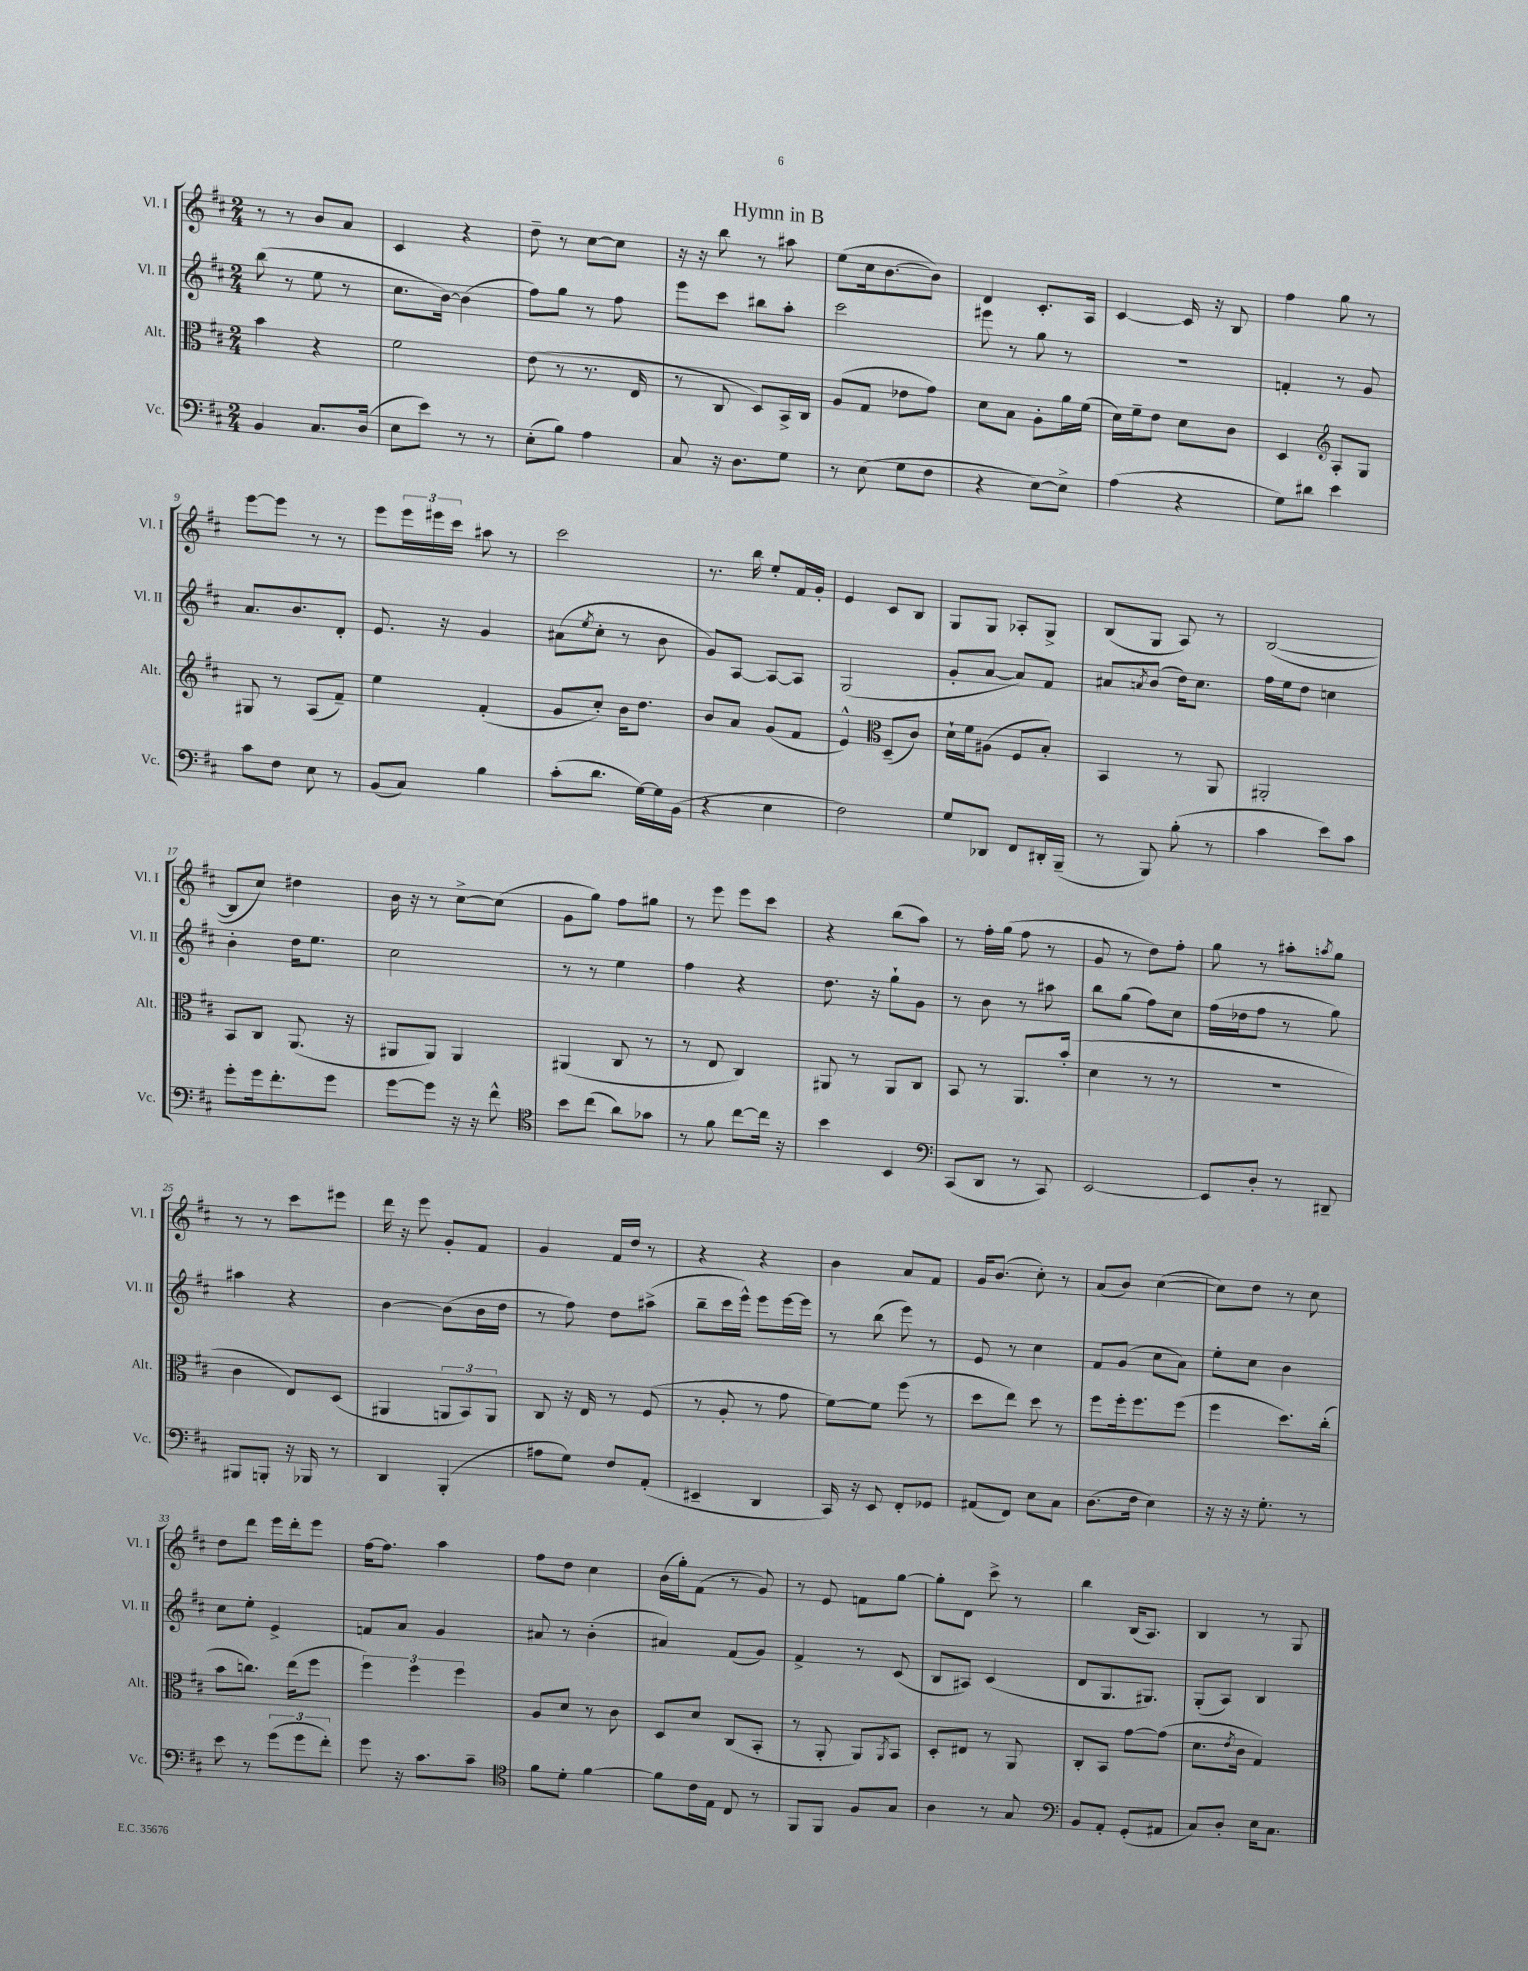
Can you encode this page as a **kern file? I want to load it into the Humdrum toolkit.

**kern	**kern	**kern	**kern
*part4	*part3	*part2	*part1
*staff4	*staff3	*staff2	*staff1
*I"Vc.	*I"Alt.	*I"Vl. II	*I"Vl. I
*I'Vc.	*I'Alt.	*I'Vl. II	*I'Vl. I
*clefF4	*clefC3	*clefG2	*clefG2
*k[f#c#]	*k[f#c#]	*k[f#c#]	*k[f#c#]
*M2/4	*M2/4	*M2/4	*M2/4
=1	=1	=1	=1
4BB/	4b\	(8bb\	8r
.	.	8r	8r
8.C#/L	4r	8ee\	8b/L
.	.	8r	8a/J
(16D/Jk	.	.	.
=2	=2	=2	=2
8E\L	2f#\	8.cc#\L	4c#/
8e\J)	.	.	.
.	.	[16b\Jk)	.
8r	.	(4b\]	4r
8r	.	.	.
=3	=3	=3	=3
(8E'\L	(8e\	8ff#\L)	8dd~\
8B\J)	8r	8gg\J	8r
4A\	8.r	8r	[8cc#\L
.	.	8ff#\	8cc#\J]
.	16E/	.	.
=4	=4	=4	=4
8C#/	8r	8eee\L	16r
.	.	.	16r
16r	8C#/	8ccc#\J	8bb\
8.D\L	.	.	.
.	8D/L)	8bb#X\L	8r
8G\J	16BB^/L	8aa'\J	8aa#X\
.	16C#/JJ	.	.
=5	=5	=5	=5
8r	(8A/L	2ccc#\	(8ee\L
(8E\	8G/J	.	16cc#\k
.	.	.	[8.b\
8G\L	8e-X\L	.	.
8F#\J	8g\J)	.	8b\J])
=6	=6	=6	=6
4r	8d\L	8eee#X\	4d/
.	8B\J	8r	.
[8E\L)	8A'\L	8gg\	8.c#'/L
8E^\J]	16a\L	8r	.
.	(16f#\JJ	.	16A/Jk
=7	=7	=7	=7
(4A\	16d\LL)	2r	[4c#/
.	16f#~\J	.	.
.	8e\J	.	.
4r	8d\L	.	16c#/]
.	.	.	16r
.	8c#\J	.	8B/
=8	=8	=8	=8
8G\L)	4D/	4fn'/	4ff#\
8d#X\J	.	.	.
*	*clefG2	*	*
4e\	8A'/L	8r	8gg\
.	8G/J	8g/	8r
!!LO:LB:g=z
=9	=9	=9	=9
8c#\L	8G#X/	8.a/L	[8eee\L
8F#\J	8r	.	8eee\J]
.	.	8.b/	.
8E\	(8A/L	.	8r
8r	8f#~/J)	8d'/J	8r
=10	=10	=10	=10
(8BB/L	4ee\	8.e/	8eee\L
8C#/J)	.	.	24eee\L
.	.	.	24eee#X\
.	.	16r	.
.	.	.	24ccc#\JJ
4B\	(4f#'/	4g/	8aa#X\
.	.	.	8r
=11	=11	=11	=11
(8c#'\L	8g/L	(8a#X\L	2ccc#\
.	.	8qee/	.
8.d\J	8cc#'/J)	8cc#'\J	.
.	16b\KL	8r	.
[16G\LL)	8.dd\J	.	.
16G\]	.	8b\	.
(16BB\JJ	.	.	.
=12	=12	=12	=12
4r	8b/L	8g/L)	8.r
.	8a/J	[8A/J	.
.	.	.	16bb\
4E\	(8g/L	8A/L_	8ee'/L
.	8f#/J	8A/J]	16f#/L
.	.	.	16g'/JJ
=13	=13	=13	=13
2F#\)	4e^^/)	(2G/	4e/
*	*clefC3	*	*
.	(8D~/L	.	8c#/L
.	8c#/J)	.	8B/J
=14	=14	=14	=14
8G/L	16d`\LL	8g'/L	8G/L
.	16f#\J	.	.
8DD-X/J	(8A#X\J	[8a/J	8G/J
8FF#/L	8F#/L	8a/L])	8A-X'/L
16DD#X'/L	8B'/J)	8f#/J	8G^/J
(16BBB~/JJ	.	.	.
=15	=15	=15	=15
8r	4BB/	8a#X/L	(8B/L
.	.	8qan/	.
8BBB/)	.	(8b/J	8G/J
(8B'\	8r	16dd\KL)	8A/)
.	.	8.cc#\J	.
8r	8AA/	.	8r
=16	=16	=16	=16
4c#\	2AA#X'/	16ff#\LL	([2B/
.	.	16ee\J	.
.	.	8dd\J	.
8e\L)	.	4ccn\	.
8c#\J	.	.	.
!!LO:LB:g=z
=17	=17	=17	=17
8g'\L	8BB/L	4b'\	8B/L]
16g\k	8C#/J	.	8cc#/J)
8.f#'\	.	.	.
.	(8.AA/	16dd\KL	4dd#X\
.	.	8.ee\J	.
8g\J	.	.	.
.	16r	.	.
=18	=18	=18	=18
[8g\L	8AA#X/L	2cc#\	16b\
.	.	.	16r
8g\J]	8AA#/J)	.	8r
16r	4AA#/	.	[8cc#^\L
16r	.	.	.
8f#^^\	.	.	(8cc#\J]
=19	=19	=19	=19
*clefC4	*	*	*
8b\L	(4AA#X/	8r	8g\L
(8cc#\J	.	8r	8gg\J)
8a\L)	8C#/	4ee\	8ff#\L
8g-X\J	8r	.	8gg#X\J
=20	=20	=20	=20
8r	8r	4ff#\	8r
8f#\	8E/	.	8eee\
[8cc#\L	4C#/)	4r	8eee\L
16cc#\Jk]	.	.	8ccc#\J
16r	.	.	.
=21	=21	=21	=21
4b\	8AA#X/	8.dd\	4r
.	8r	.	.
.	.	16r	.
4BB/	8AA#/L	8gg`\L	(8bb\L
.	8C#/J	8g\J	8aa\J)
=22	=22	=22	=22
*clefF4	*	*	*
(8CC#/L	8BB/	8r	8r
8DD/J	8r	8b\	16ff#'\LL
.	.	.	(16gg\JJ
8r	8.AA/L	8r	8ff#\
8CC#/)	.	8aa#X\	8r
.	(16b'/Jk	.	.
=23	=23	=23	=23
[2EE/	4d\	8bb\L	8g/
.	.	(8gg\J	8r
.	8r	8ff#\L)	8dd\L)
.	8r	8cc#\J	8ff#'\J
=24	=24	=24	=24
8EE/L]	2r	(16ff#\LL	8gg\
.	.	16dd-X\J	.
8D'/J	.	8ff#\J	8r
8r	.	8r	8aa#X'\L
.	.	.	8qaan/
8DD#X~/	.	8gg\)	8gg\J
!!LO:LB:g=z
=25	=25	=25	=25
8BBB#X/L	4c#\	4aa#X\	8r
8BBBn'/J	.	.	8r
16r	8E/L)	4r	8ccc#\L
16BBB-X/	.	.	.
8r	(8D/J	.	8eee#X\J
=26	=26	=26	=26
4DD/	4AA#X/	[4b\	16ddd\
.	.	.	16r
.	.	.	8eee\
(4BBB'/	12AAn/L	(8b\L]	8g'/L
.	12BB/)	.	.
.	.	16b\L	8f#/J
.	12AA/J	.	.
.	.	16dd\JJ	.
=27	=27	=27	=27
8A#X\L	8C#/	8r	4g/
8G\J)	16r	8ff#\)	.
.	16E/	.	.
8F#/L	8r	8dd\L	16f#/LL
.	.	.	16dd/JJ
(8AA'/J	(8F#/	(8aa#X^\J	8r
=28	=28	=28	=28
4EE#X~/	8r	8bb~\L	4r
.	8A'/	16ccc#\L	.
.	.	16eee^^\JJ)	.
4DD/	8r	8eee\L	4r
.	8g\	[16eee\L	.
.	.	16eee\JJ]	.
=29	=29	=29	=29
16CC#/)	[8f#\L)	8r	4b\
16r	.	.	.
8EE/	8f#\J]	(8bb\	.
8FF#'/L	(8ff#\	8eee\)	8a/L
8GG-X/J	8r	8r	8f#/J
=30	=30	=30	=30
(8AA#X/L	8dd\L	8e/	16g/KL
.	.	.	(8.b/J
8FF#/J)	8ee\J)	8r	.
8E\L	8dd\	4cc#\	8cc#'\)
8C#\J	8r	.	8r
=31	=31	=31	=31
(8.D\L	8ff#\L	8f#/L	(8a/L
.	16ff#'\k	(8g/J	8b/J)
16F#\Jk	8.ff#\	.	.
4E\)	.	8cc#\L	([4cc#\
.	(8ff#\J	8a\J)	.
=32	=32	=32	=32
16r	4ff#\	8ee'\L	8cc#\L])
16r	.	.	.
16r	.	8cc#\J	8dd\J
8.G'\	.	.	.
.	8.dd\L)	4b\	8r
8r	.	.	8cc#\
.	(16cc#'\Jk	.	.
!!LO:LB:g=z
=33	=33	=33	=33
8e\	8b\L	8cc#\L	8dd\L
8r	8.ccn\J)	8ee'\J	8ddd\J
(12g\L	.	4e^/	16eee\LL
.	(16ee\KL	.	16ddd'\J
12g\	.	.	.
.	8ff#\J	.	8eee\J
12f#'\J)	.	.	.
=34	=34	=34	=34
8g\	6ff#\)	8fn/L	[16ff#\KL
.	.	.	8.ff#\J]
16r	.	8a/J	.
.	6ff#\	.	.
8.c#\L	.	.	.
.	.	4g/	4aa\
.	6ff#\	.	.
8c#~\J	.	.	.
=35	=35	=35	=35
*clefC4	*	*	*
8f#\L	8A/L	8a#X/	8ff#\L
8d'\J	8d/J	8r	8dd\J
[4f#\	8r	(4b'\	4cc#\
.	8c#\	.	.
=36	=36	=36	=36
8f#\L]	8D/L	4a#X/)	(16b\LL
.	.	.	16gg'\J)
16c#\L	8d/J	.	(8f#\J
16E\JJ	.	.	.
8C#/	(8C#/L	(8f#/L	8r
8r	8BB'/J	8g/J)	8g/)
=37	=37	=37	=37
8FF#/L	8r	4f#^/	8r
8FF#/J	8AA'/	.	8e/
8F#/L	8AA/L)	8r	8fn\L
.	8qAA/	.	.
8G/J	8BB/J	(8c#/	[8gg\J
=38	=38	=38	=38
4A\	8D'/L	8B/L	8gg'\L]
.	8E#X/J	8A#X/J)	8d\J
8r	8r	(4c#/	8ccc#^\
8G/	8AA/	.	8r
=39	=39	=39	=39
*clefF4	*	*	*
8BB/L	8C#'/L	8d/L	4bb\
8AA'/J	8BB/J	8.G/	.
(8GG'/L	[8g\L	.	(16B/KL
.	.	8.G#X/J)	8.A/J)
8AA#X/J	(8g\J]	.	.
=40	=40	=40	=40
8C#/L)	8.d\L	(8G'/L	4B/
8D'/J	.	8A/J)	.
.	8qe/	.	.
.	16c#\Jk	.	.
16E\KL	4G/)	4B/	8r
8.C#\J	.	.	.
.	.	.	8G/
==	==	==	==
*-	*-	*-	*-
